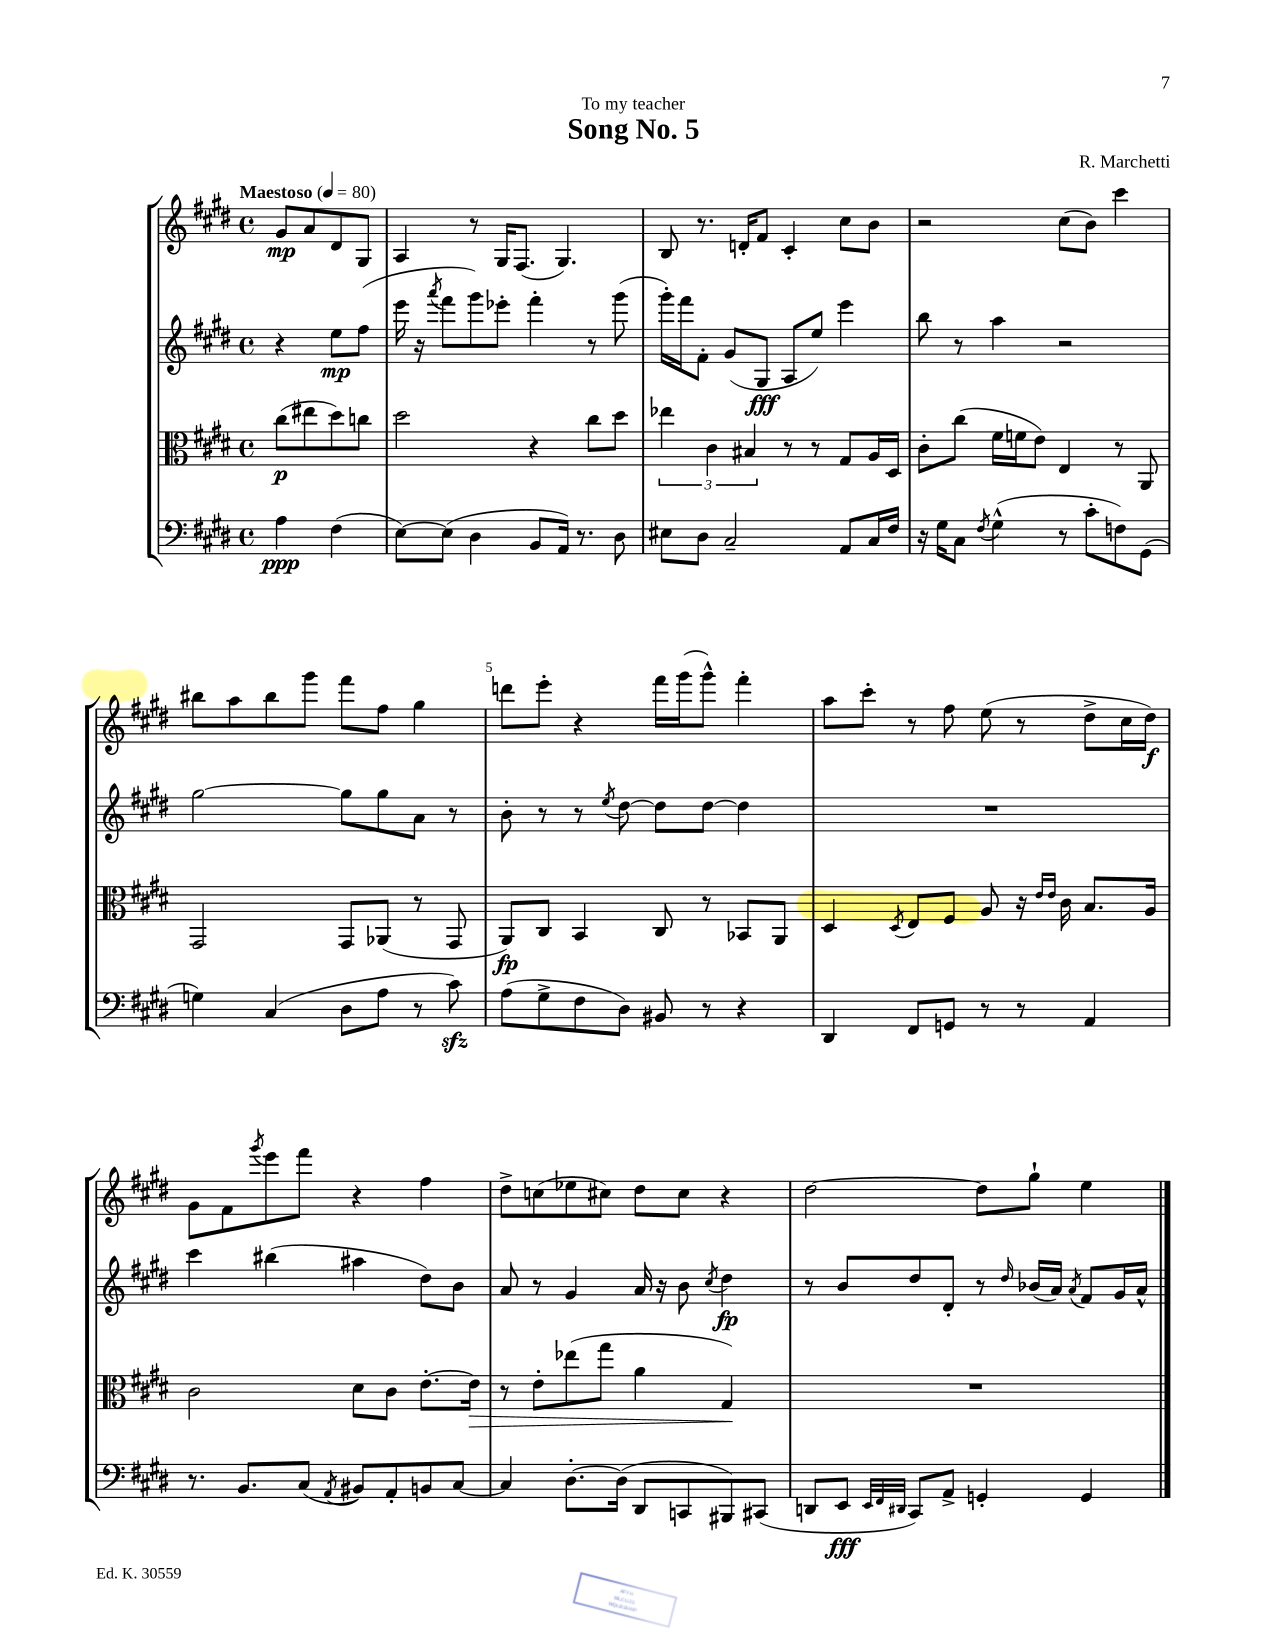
\header { title = "Song No. 5" composer = "R. Marchetti" dedication = "To my teacher" }
<<
\new StaffGroup <<
\new Staff = "s0" {
    \clef treble \key e \major \defaultTimeSignature \time 4/4 \partial 2 \tempo "Maestoso" 4 = 80
    gis'8\mp a'8 dis'8 gis8 |
    a4 r8 gis16 fis8.( gis4.) |
    b8 r8. d'16-. fis'8 cis'4-. cis''8 b'8 |
    r2 cis''8( b'8) cis'''4 |
    bis''8 a''8 bis''8 gis'''8 fis'''8 fis''8 gis''4 |
    d'''8 e'''8-. r4 fis'''16 gis'''16( gis'''8-^) fis'''4-. |
    a''8 cis'''8-. r8 fis''8 e''8( r8 dis''8-> cis''16 dis''16\f) |
    gis'8 fis'8 \acciaccatura { gis'''8 } e'''8 fis'''8 r4 fis''4 |
    dis''8-> c''8( ees''8 cis''8) dis''8 cis''8 r4 |
    dis''2~ dis''8 gis''8-! e''4 \bar "|." |
}
\new Staff = "s1" {
    \clef treble \key e \major \defaultTimeSignature \time 4/4 \partial 2
    r4 e''8\mp fis''8( |
    e'''16 r16 \acciaccatura { a'''8 } fis'''8 gis'''8) ees'''8-. fis'''4-. r8 gis'''8( |
    gis'''16-.) fis'''16 fis'8-. gis'8( gis8\fff a8 e''8) e'''4 |
    b''8 r8 a''4 r2 |
    gis''2~ gis''8 gis''8 a'8 r8 |
    b'8-. r8 r8 \acciaccatura { e''8 } dis''8~ dis''8 dis''8~ dis''4 |
    R1 |
    cis'''4 bis''4( ais''4 dis''8) b'8 |
    a'8 r8 gis'4 a'16 r16 b'8 \acciaccatura { cis''8 } dis''4\fp |
    r8 b'8 dis''8 dis'8-. r8 \grace { dis''16 } bes'16( a'16) \acciaccatura { a'8 } fis'8 gis'16 a'16-^ \bar "|." |
}
\new Staff = "s2" {
    \clef alto \key e \major \defaultTimeSignature \time 4/4 \partial 2
    cis''8\p( eis''8 dis''8) c''8 |
    dis''2 r4 cis''8 dis''8 |
    \tuplet 3/2 { ees''4 cis'4 bis4 } r8 r8 gis8 a16 dis16 |
    cis'8-. cis''8( fis'16 f'16 e'8) e4 r8 a,8 |
    gis,2 gis,8 aes,8( r8 gis,8 |
    a,8\fp) cis8 b,4 cis8 r8 bes,8 a,8 |
    dis4 \acciaccatura { dis8 } e8 fis8 a8 r16 \grace { e'16 e'16 } cis'16 b8. a16 |
    cis'2 dis'8 cis'8 e'8.~-. e'16\> |
    r8 e'8-. ees''8( gis''8 a'4 gis4\!) |
    R1 \bar "|." |
}
\new Staff = "s3" {
    \clef bass \key e \major \defaultTimeSignature \time 4/4 \partial 2
    a4\ppp fis4( |
    e8~) e8( dis4 b,8 a,16) r8. dis8 |
    eis8 dis8 cis2-- a,8 cis16 fis16 |
    r16 gis16 cis8 \acciaccatura { fis8 } gis4-^( r8 cis'8-. f8) gis,8( |
    g4) cis4( dis8 a8 r8 cis'8\sfz) |
    a8( gis8-> fis8 dis8) bis,8 r8 r4 |
    dis,4 fis,8 g,8 r8 r8 a,4 |
    r8. b,8. cis8( \acciaccatura { a,8 } bis,8) a,8-. b,8 cis8~ |
    cis4 dis8.~-. dis16( dis,8 c,8 bis,,8) cis,8( |
    d,8 e,8\fff \grace { e,32 fis,32 dis,32 } cis,8) a,8-> g,4-. g,4 \bar "|." |
}
>>
>>
\layout { \context { \Score \override BarNumber.break-visibility = ##(#f #t #t) barNumberVisibility = #(every-nth-bar-number-visible 5) } }
